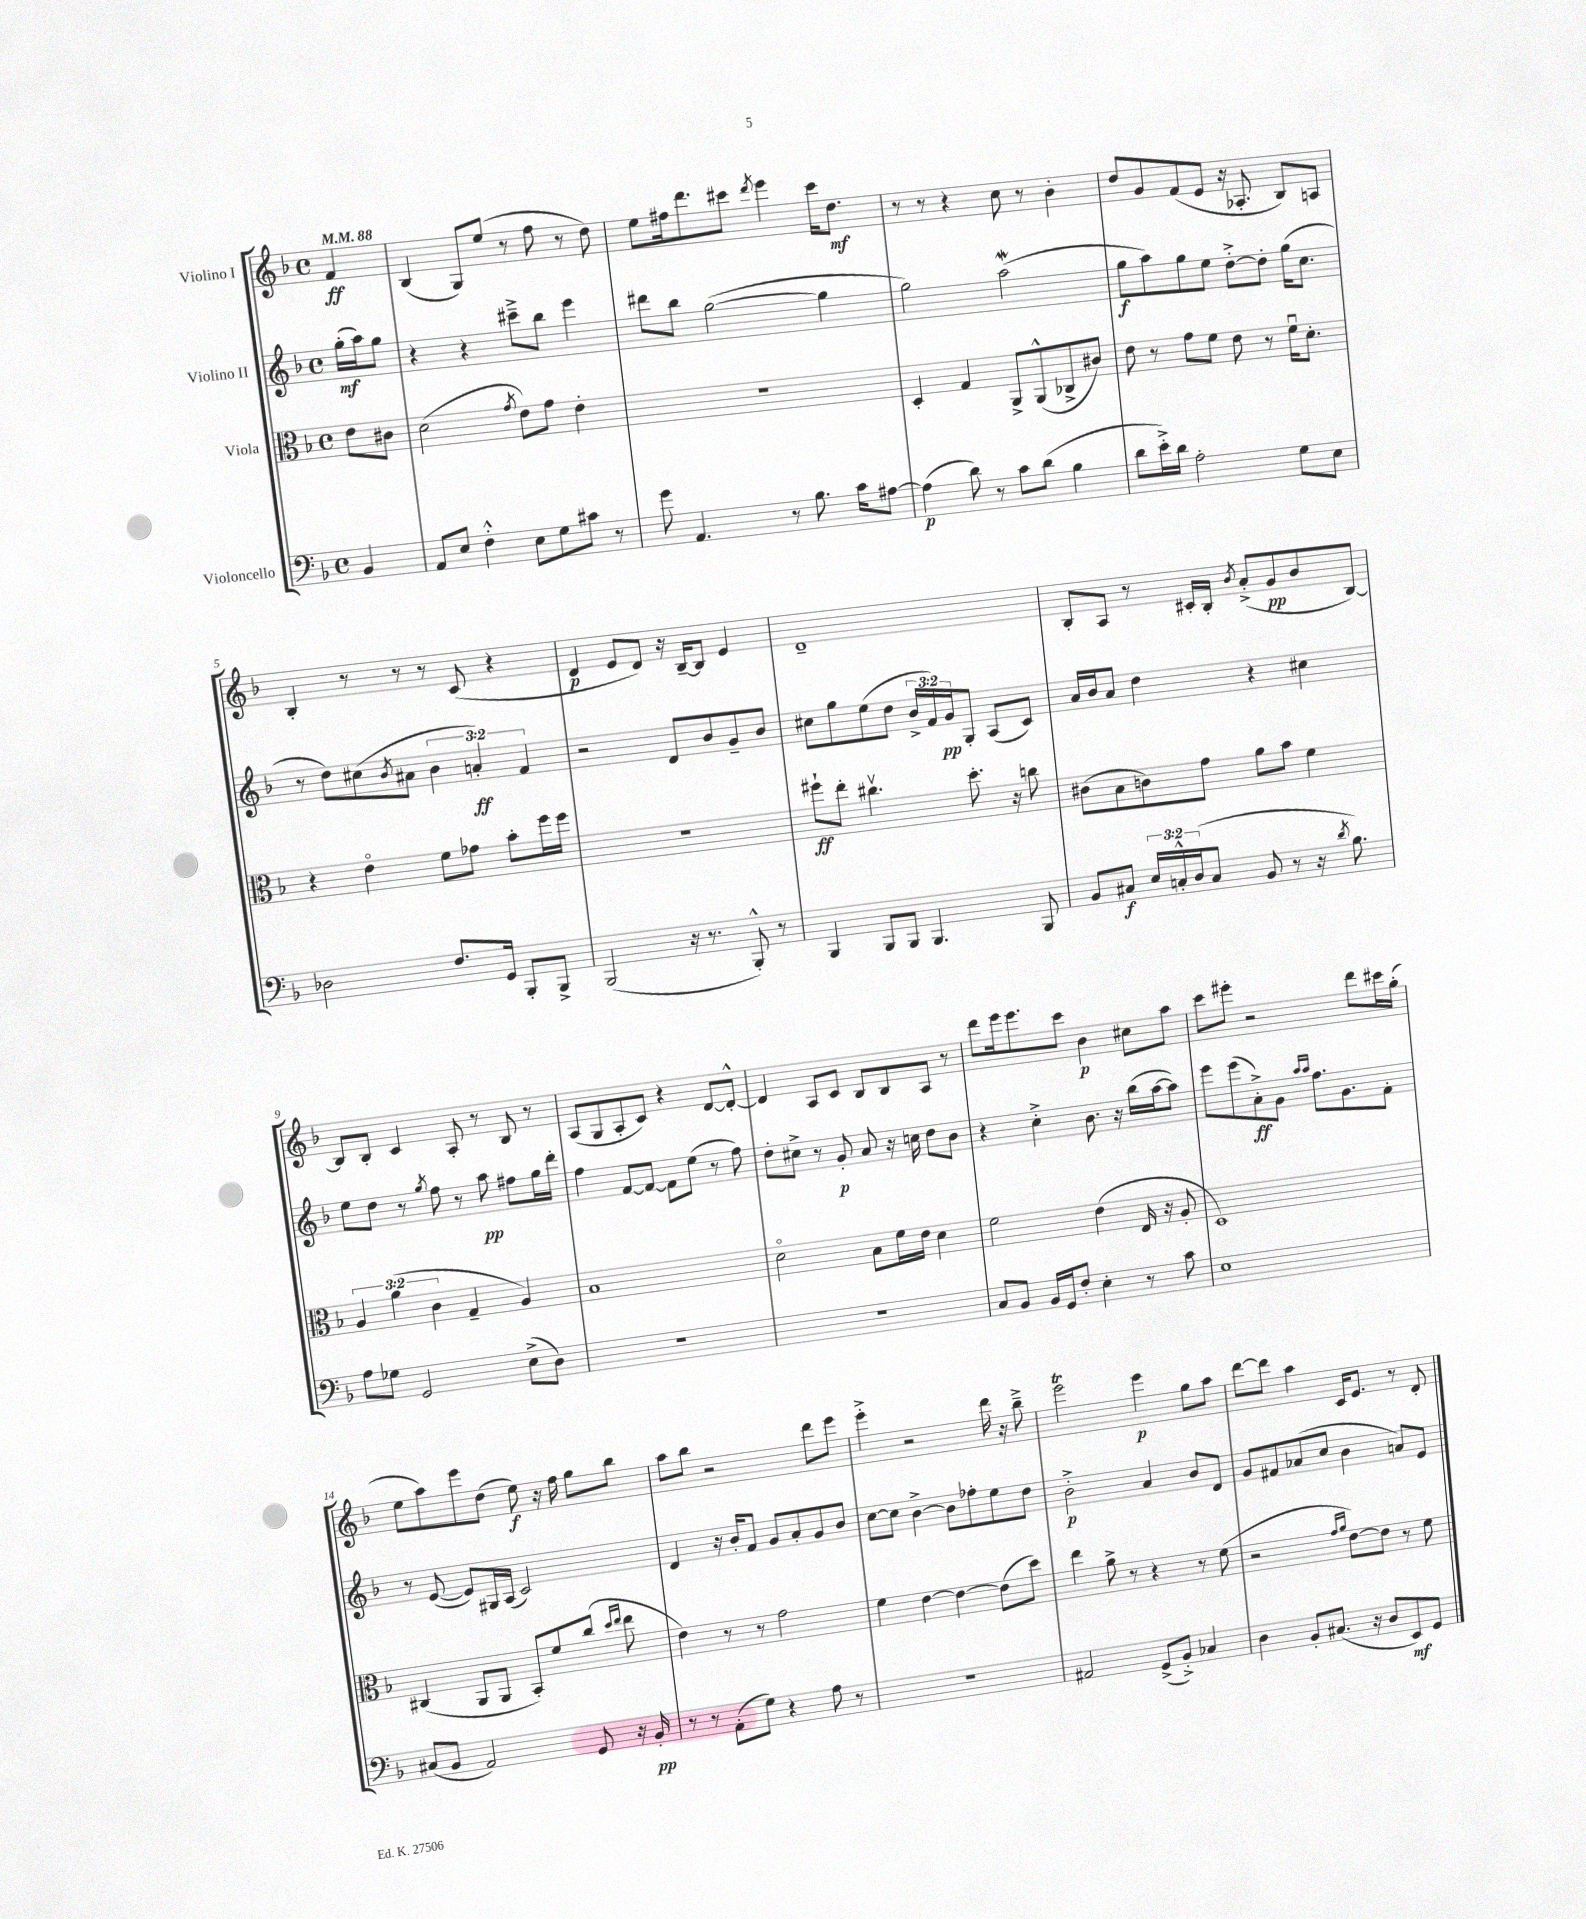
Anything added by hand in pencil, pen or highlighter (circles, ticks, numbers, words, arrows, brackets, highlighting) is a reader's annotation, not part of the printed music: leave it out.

**kern	**kern	**kern	**kern
*staff4	*staff3	*staff2	*staff1
*clefF4	*clefC3	*clefG2	*clefG2
*k[b-]	*k[b-]	*k[b-]	*k[b-]
*M4/4	*M4/4	*M4/4	*M4/4
*met(c)	*met(c)	*met(c)	*met(c)
*MM88	*MM88	*MM88	*MM88
4BB-	8e	(16gg'	4f
.	.	16aa)	.
.	8c#	8gg	.
=	=	=	=
8AA	(2d	4r	(4B-
8E	.	.	.
4F'^^	.	4r	8G)
.	.	.	(8ee
.	8qg	.	.
8E	8e)	8ccc#~^	8r
8G	8g	8bb-	8ff
8c#	4e'	4eee	8r
8r	.	.	8dd)
=	=	=	=
8g	1r	8ddd#	8ee
4.AA	.	8bb-	16ff#
.	.	.	8.ddd
.	.	([2gg	.
.	.	.	8ccc#
.	.	.	8qddd
8r	.	.	4eee
8.B-	.	.	.
.	.	4gg]	16ccc#
16c	.	.	8.dd
[8A#	.	.	.
=	=	=	=
(4A#]	4D'	2gg)	8r
.	.	.	8r
8d)	4G	.	4r
8r	.	.	.
8c	8AA^	(2aa	8cc
(8d	(8AA^^	.	8r
4B-	8C-^	.	4b-'
.	8c#)	.	.
=	=	=	=
8d	8e	8gg	8dd
16e'^)	8r	8aa)	8g
16d	.	.	.
2A'	8g	8gg	(8f
.	8f	8ee	8e
.	8e	[8dd'^	16r
.	.	.	8.A-'
.	8r	8dd']	.
8G	16fu	(16gg	8B-)
.	8.d'	8.cc	.
8E	.	.	8A
=	=	=	=
2D-	4r	8r	4B-'
.	.	8dd)	.
.	4eo	(8cc#	8r
.	.	8qb-	.
.	.	8a#	8r
8.F	8f	6b-	8r
.	8g-	.	(8c
.	.	6a')	.
16GG	.	.	.
8BBB-'	8b-'	.	4r
.	.	6f	.
8BBB-^	16ff	.	.
.	16ff	.	.
=	=	=	=
(2BBB-	1r	2r	4d
.	.	.	8e
.	.	.	8d)
16r	.	8d	16r
8.r	.	.	[16B-~
.	.	8b-	8B-]
8BBB-'^^)	.	8g~	4e
8r	.	8b-	.
=	=	=	=
4BBB-	8ff#`	8cc#	1d~
.	8ee'	8gg	.
8BBB-	4.cc#v	(8ee	.
8BBB-	.	8dd	.
4.BBB-	.	24b-^	.
.	.	24f)	.
.	.	24g	.
.	8.dd'	8G'	.
.	.	(8A	.
.	16r	.	.
8BBB-	8cc	8c)	.
=	=	=	=
8BB-	(8c#	16a	8B-'
.	.	16b-	.
8C#	8B-	8a	8A
24E	8c)	4dd	8r
24C'^^	.	.	.
(24D	.	.	.
8C	8g	.	16c#'
.	.	.	16B-'
.	.	.	8qb-
8BB-	8a	4r	(8a'^
8r	8b-	.	8g
16r	4f	4cc#	8b-
8qd	.	.	.
8.B-)	.	.	.
.	.	.	[8B-)
=	=	=	=
8A	6A	8ee	8B-]
8G-	.	8dd	8B-'
.	(6a	.	.
2GG	.	8r	4c
.	6c	.	.
.	.	8qgg	.
.	.	8ff	.
.	4G~	8r	8A'
.	.	8aa	8r
(8E^	4A)	8ff#	8B-
8D)	.	16gg	8r
.	.	16ddd'	.
=	=	=	=
1r	1B-	4ff	(8A
.	.	.	8G
.	.	[8f	8A'
.	.	8f_	8c)
.	.	8f]	4r
.	.	(8ee	.
.	.	8r	[8d
.	.	8ff)	8d'^^_
=	=	=	=
1r	2do	8dd'	4d]
.	.	8cc#^	.
.	.	8r	8A
.	.	8g'	8c
.	8B-	8a	8B-
.	16f	16r	8B-
.	16e	16cc	.
.	4d	8dd	8A
.	.	8b-	8r
=	=	=	=
8C	2f	4r	8ddd
8BB-	.	.	16eee
.	.	.	8.eee
16BB-	.	4cc'^	.
16GG	.	.	.
8F'	.	.	8ccc
4E'	(4e	8.b-	4b-
.	.	16r	.
8r	16E	(16bb-	8cc#
.	16r	[16aa	.
8c	8A'	8aa])	8aa
=	=	=	=
1E	1D)	8eee	8ccc
.	.	(8eee	8eee#'
.	.	8a'^)	2r
.	.	8g	.
.	.	16qqaa	.
.	.	16qqaa	.
.	.	8.ff	.
.	.	8.g	.
.	.	.	8ddd
.	.	8f'	16ccc#
.	.	.	(16gg'
=	=	=	=
(8C#	(4C#	8r	8ee
8BB-	.	([8e	8aa)
2AA)	8AA	8e])	8eee
.	8AA	16G#	(8dd
.	.	(16A	.
.	8BB-')	2c)	8ee)
.	8f	.	16r
.	.	.	16ff
8GG	(8cc	.	8gg
.	16qqdd	.	.
.	16qqee	.	.
16r	8ee	.	8bb-
16BB-'	.	.	.
=	=	=	=
8r	4e)	4d	8aa
8r	.	.	8bb-
(8AA'	8r	16r	2r
.	.	16b-'	.
8G)	8r	8f	.
4r	2g	8g	.
.	.	8a'	.
8A	.	8g	8ddd
8r	.	8b-	8eee
=	=	=	=
1r	4f	[8cc	4eee'^
.	.	8cc]	.
.	[4e	[4b-^	2r
.	4e_	8b-]	.
.	.	8ff-'	.
.	(8e]	8ee	16ddd
.	.	.	16r
.	8dd)	8dd	8bb-~^
=	=	=	=
2AA#	4ee	2b-'^	2eee
.	8a^	.	.
.	8r	.	.
(8GG^	4r	4a	4eee
8BB-'^)	.	.	.
4C-	8r	8b-	8gg
.	(8f	8d	8aa
=	=	=	=
4D	2r	8g	[8ddd
.	.	8f#	8ddd]
8BB-'	.	(8a-	4aa
(8.C#	.	8cc	.
.	16qqg	.	.
.	16qqa	.	.
.	[8e)	4b-	16c
16r	.	.	8.e
8D	8e]	.	.
8EE)	8r	8a)	8r
8GG	8f	8e	8d'
==	==	==	==
*-	*-	*-	*-
